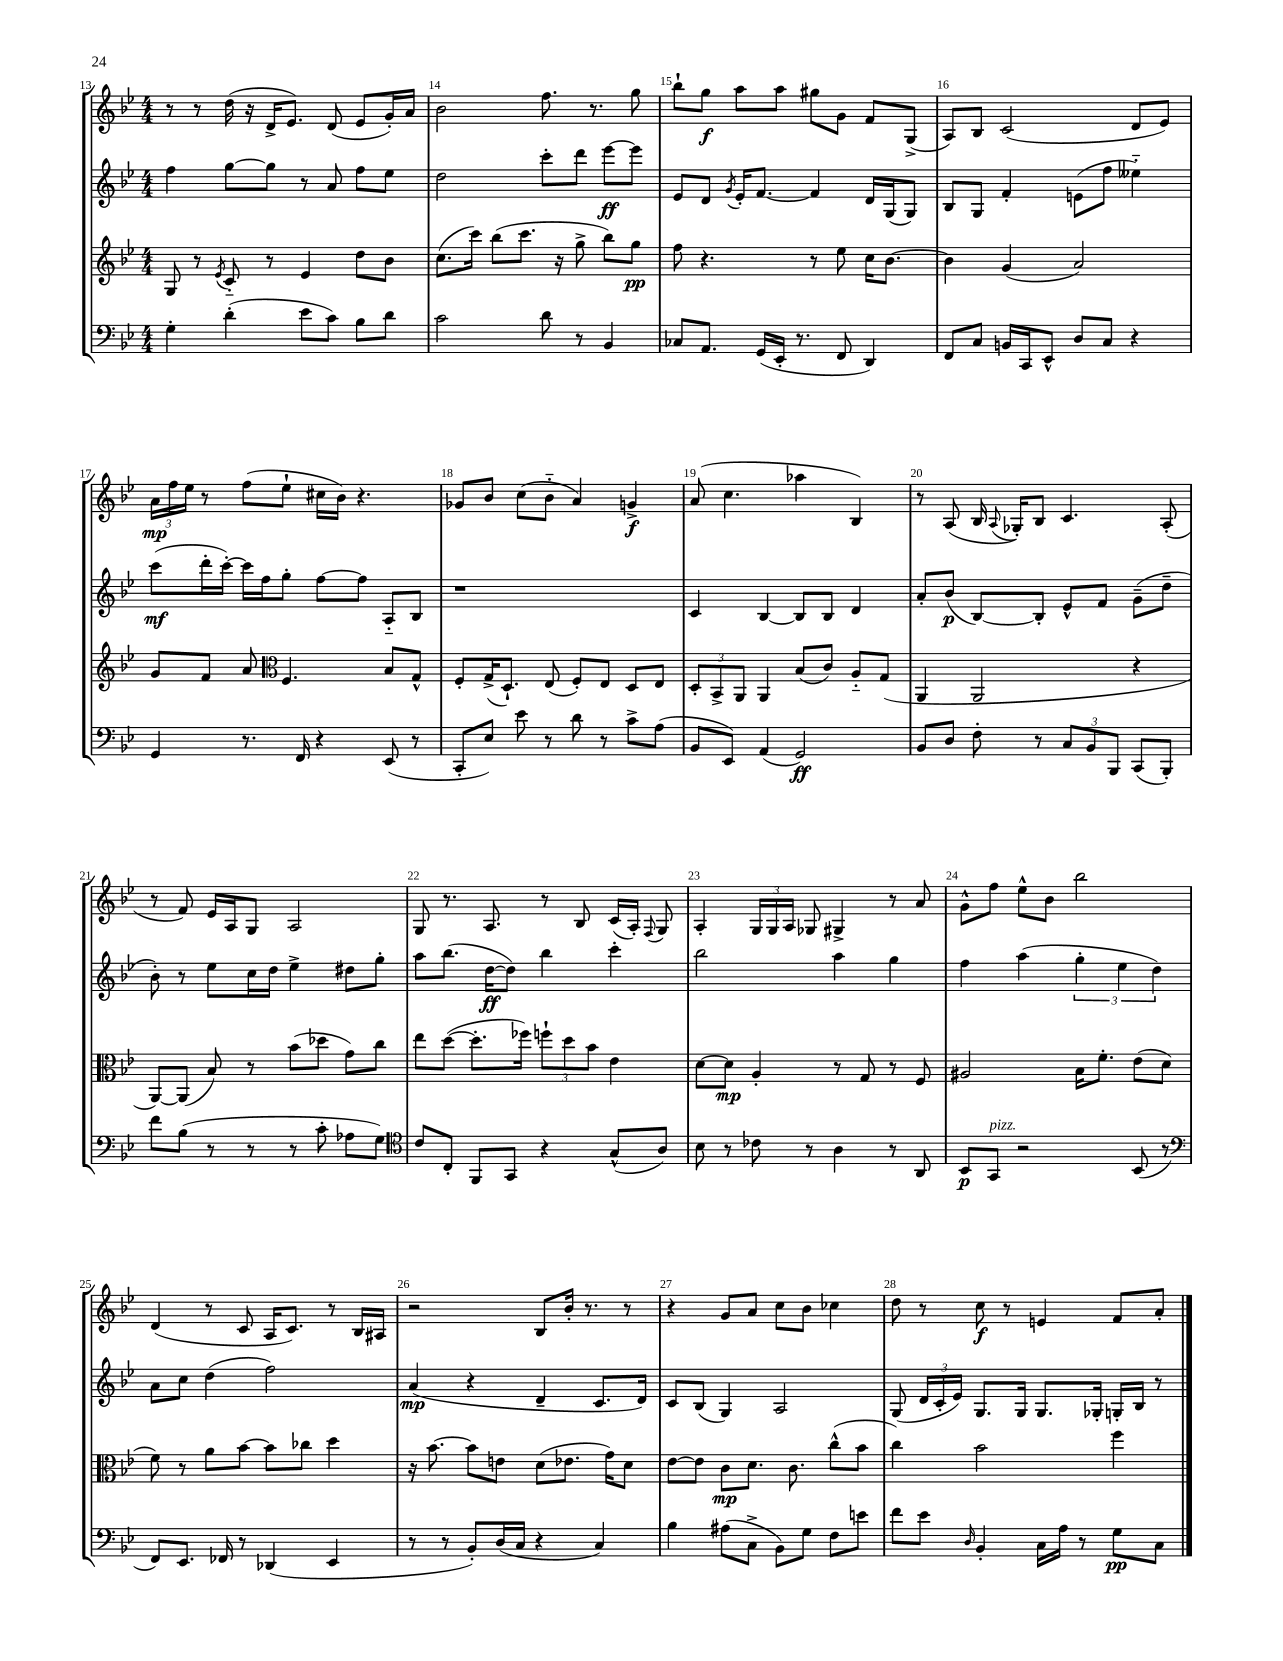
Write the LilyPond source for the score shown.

<<
\new StaffGroup <<
\new Staff = "s0" {
    \clef treble \key bes \major \numericTimeSignature \time 4/4
    \autoBeamOff r8 r8 d''16( r16 d'16[-> ees'8.]) d'8( ees'8[ g'16-.) a'16] |
    bes'2 f''8. r8. g''8 |
    bes''8[-! g''8]\f a''8[ a''8] gis''8[ g'8] f'8[ g8]->( |
    a8[) bes8] c'2( d'8[ ees'8]) |
    \tuplet 3/2 { a'16[\mp f''16 ees''16] } r8 f''8[( ees''8]-! cis''16[ bes'16]) r4. |
    ges'8[ bes'8] c''8[( bes'8]-_ a'4) g'4->\f |
    a'8( c''4. aes''4 bes4) |
    r8 a8( bes16 \appoggiatura { a8 } ges16[-.) bes8] c'4. a8-.( |
    r8 f'8) ees'16[ a16 g8] a2 |
    g8 r8. a8. r8 bes8 c'16[( a16]-.) \appoggiatura { f8 } g8 |
    a4-. \tuplet 3/2 { g16[ g16 a16] } ges8 gis4-> r8 a'8 |
    g'8[-^ f''8] ees''8[-^ bes'8] bes''2 |
    d'4( r8 c'8 a16[ c'8.]) r8 bes16[ ais16] |
    r2 bes8[ bes'16]-. r8. r8 |
    r4 g'8[ a'8] c''8[ bes'8] ces''4 |
    d''8 r8 c''8\f r8 e'4 f'8[ a'8]-. \bar "|." |
}
\new Staff = "s1" {
    \clef treble \key bes \major \numericTimeSignature \time 4/4
    \autoBeamOff f''4 g''8[~ g''8] r8 a'8 f''8[ ees''8] |
    d''2 c'''8[-. d'''8] ees'''8[~\ff ees'''8] |
    ees'8[ d'8] \acciaccatura { g'8 } ees'16[-. f'8.]~ f'4 d'16[ g16( g8]) |
    bes8[ g8] f'4-. e'8[( f''8] eeses''4-_) |
    c'''8[\mf( d'''16-. c'''16]~-.) c'''16[ f''16 g''8]-. f''8[~ f''8] a8[-_ bes8] |
    r1 |
    c'4 bes4~ bes8[ bes8] d'4 |
    a'8[-. bes'8]\p( bes8[~) bes8]-. ees'8[-^ f'8] g'8[--( d''8]-- |
    bes'8-.) r8 ees''8[ c''16 d''16] ees''4-> dis''8[ g''8]-. |
    a''8[ bes''8.]( d''16[~\ff d''8]) bes''4 c'''4-. |
    bes''2 a''4 g''4 |
    f''4 a''4( \tuplet 3/2 { g''4-. ees''4 d''4) } |
    a'8[ c''8] d''4( f''2) |
    a'4\mp( r4 d'4-- c'8.[ d'16]) |
    c'8[ bes8]( g4) a2 |
    g8( \tuplet 3/2 { d'16[ c'16-. ees'16]) } g8.[ g16] g8.[ ges16]-. g16[-. bes16] r8 \bar "|." |
}
\new Staff = "s2" {
    \clef treble \key bes \major \numericTimeSignature \time 4/4
    \autoBeamOff g8 r8 \acciaccatura { ees'8 } c'8-_ r8 ees'4 d''8[ bes'8] |
    c''8.[( c'''16]) bes''8[( c'''8.] r16 g''8-> bes''8[) g''8]\pp |
    f''8 r4. r8 ees''8 c''16[ bes'8.]~ |
    bes'4 g'4( a'2) |
    g'8[ f'8] a'8 \clef alto f4. bes8[ g8]-^ |
    f8[-. g16->( d8.]-!) ees8( f8[-.) ees8] d8[ ees8] |
    \tuplet 3/2 { d8[-. bes,8-> a,8] } a,4 bes8[( c'8]) a8[-_ g8]( |
    a,4 a,2 r4 |
    a,8[~) a,8]( bes8) r8 bes'8[( des''8] g'8[) c''8] |
    ees''8[ d''8]~( d''8.[-. fes''16]) \tuplet 3/2 { f''8[-! d''8 bes'8] } ees'4 |
    d'8[~ d'8]\mp a4-. r8 g8 r8 f8 |
    ais2 bes16[ f'8.]-. ees'8[( d'8] |
    f'8) r8 a'8[ bes'8]~ bes'8[ ces''8] d''4 |
    r16 bes'8.~ bes'8[ e'8] d'8[( ees'8.] g'16[) d'8] |
    ees'8[~ ees'8] c'8[\mp d'8.] c'8. c''8[-^( bes'8] |
    c''4) bes'2 f''4 \bar "|." |
}
\new Staff = "s3" {
    \clef bass \key bes \major \numericTimeSignature \time 4/4
    \autoBeamOff g4-. d'4-.( ees'8[ c'8]) bes8[ d'8] |
    c'2 d'8 r8 bes,4 |
    ces8[ a,8.] g,16[( ees,16]-. r8. f,8 d,4) |
    f,8[ c8] b,16[ c,16 ees,8]-^ d8[ c8] r4 |
    g,4 r8. f,16 r4 ees,8( r8 |
    c,8[-. ees8]) ees'8 r8 d'8 r8 c'8[-> a8]( |
    bes,8[ ees,8]) a,4( g,2\ff) |
    bes,8[ d8] f8-. r8 \tuplet 3/2 { c8[ bes,8 bes,,8] } c,8[( bes,,8]-.) |
    f'8[ bes8]( r8 r8 r8 c'8-. aes8[ g8]) |
    \clef tenor c'8[ c8]-. f,8[ g,8] r4 g8[-^( a8]) |
    bes8 r8 ces'8 r8 a4 r8 a,8 |
    bes,8[\p g,8]^\markup { \italic "pizz." } r2 bes,8( r8 |
    \clef bass f,8[) ees,8.] fes,16 r8 des,4( ees,4 |
    r8 r8 bes,8[-.) d16( c16] r4 c4) |
    bes4 ais8[( c8]-> bes,8[) g8] f8[ e'8] |
    f'8[ ees'8] \grace { d16 } bes,4-. c16[ a16] r8 g8[\pp c8] \bar "|." |
}
>>
>>
\layout { \context { \Score currentBarNumber = #13 \override BarNumber.break-visibility = ##(#f #t #t) barNumberVisibility = #all-bar-numbers-visible } }
